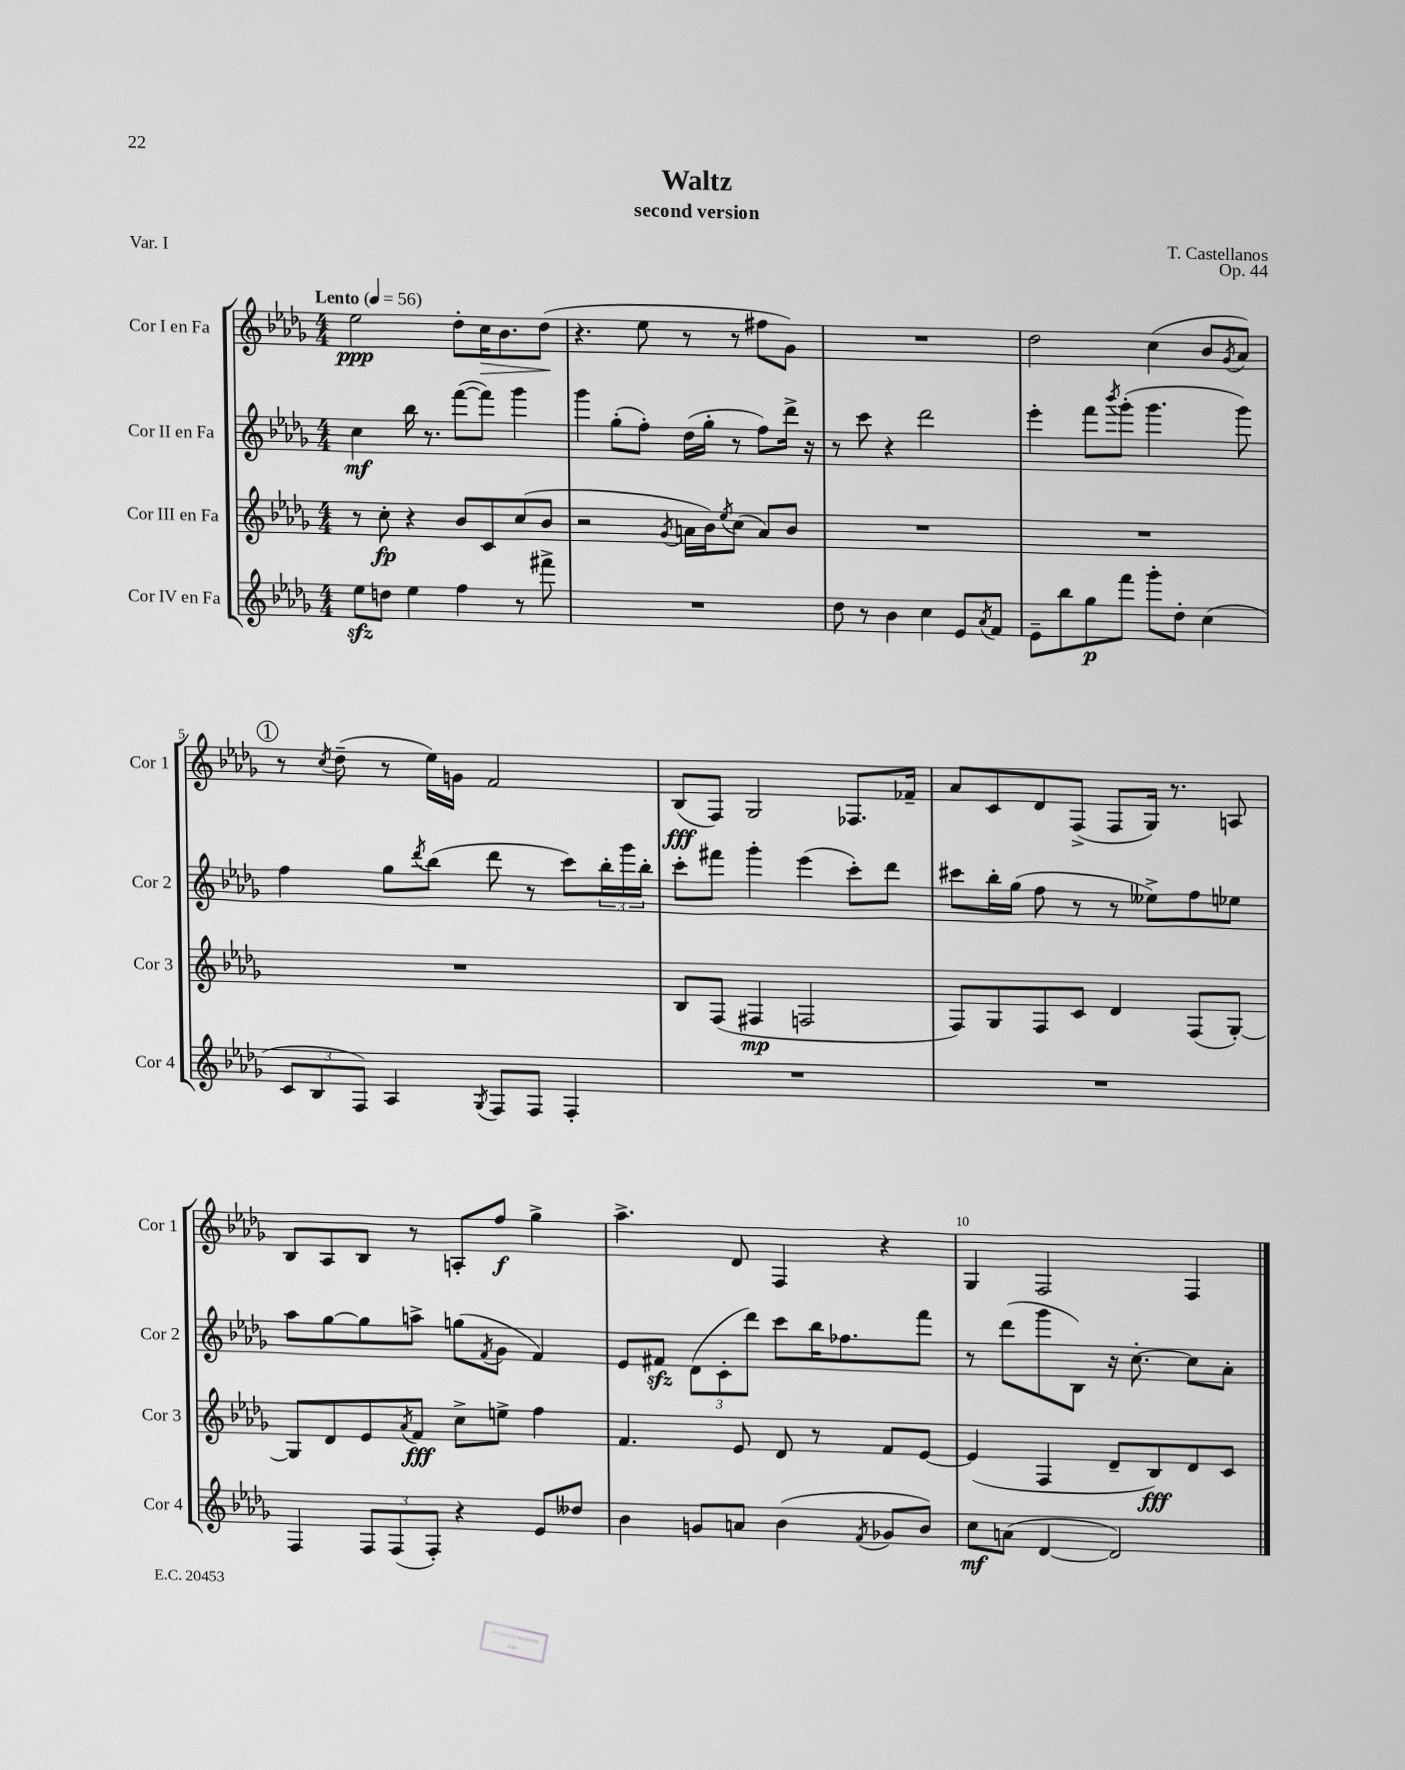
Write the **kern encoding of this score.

**kern	**dynam	**kern	**dynam	**kern	**dynam	**kern	**dynam
*part4	*part4	*part3	*part3	*part2	*part2	*part1	*part1
*staff4	*staff4	*staff3	*staff3	*staff2	*staff2	*staff1	*staff1
*I"Cor IV en Fa	*	*I"Cor III en Fa	*	*I"Cor II en Fa	*	*I"Cor I en Fa	*
*I'Cor 4	*	*I'Cor 3	*	*I'Cor 2	*	*I'Cor 1	*
*clefG2	*	*clefG2	*	*clefG2	*	*clefG2	*
*k[b-e-a-d-g-]	*	*k[b-e-a-d-g-]	*	*k[b-e-a-d-g-]	*	*k[b-e-a-d-g-]	*
*M4/4	*	*M4/4	*	*M4/4	*	*M4/4	*
*MM56	*	*MM56	*	*MM56	*	*MM56	*
=1	=1	=1	=1	=1	=1	=1	=1
!	!	!	!	!	!	!LO:TX:a:B:t=Lento	!
8ee-zz\L	.	8r	.	4cc\	mf	2ee-\	ppp
8ddn\J	.	8cc'\	fp	.	.	.	.
4ee-\	.	4r	.	16bb-\	.	.	.
.	.	.	.	8.r	.	.	.
4ff\	.	8b-/L	.	([8fff\L	.	8dd-'\L	.
!	!	!	!	!	!	!	!LO:HP:b
.	.	8c/	.	8fff\J])	.	16cc\K	>
.	.	.	.	.	.	8.b-\	.
8r	.	(8cc/	.	4ggg-\	.	.	.
8fff#X^\	.	8b-/J	.	.	.	(8dd-\J	.
.	.	.	.	.	.	.	]
=2	=2	=2	=2	=2	=2	=2	=2
1r	.	2r	.	4ggg-\	.	4.r	.
.	.	.	.	(8gg-'\L	.	.	.
.	.	.	.	8ff'\J)	.	8ee-\	.
.	.	8qg-/	.	.	.	.	.
.	.	16an\LL	.	(16dd-\LL	.	8r	.
.	.	16b-\J)	.	16gg-'\JJ	.	.	.
.	.	8qee-/	.	.	.	.	.
.	.	(8cc\J	.	8r	.	8r	.
.	.	8a/L)	.	8ff\L)	.	8ff#X\L	.
.	.	8b-/J	.	16ddd-^\Jk	.	8g-\J)	.
.	.	.	.	16r	.	.	.
=3	=3	=3	=3	=3	=3	=3	=3
8dd-\	.	1r	.	8r	.	1r	.
8r	.	.	.	8ccc\	.	.	.
4b-\	.	.	.	4r	.	.	.
4cc\	.	.	.	2ddd-\	.	.	.
8e-/L	.	.	.	.	.	.	.
8qa-/	.	.	.	.	.	.	.
8f/J	.	.	.	.	.	.	.
=4	=4	=4	=4	=4	=4	=4	=4
8e-~\L	.	1r	.	4eee-'\	.	2dd-\	.
8bb-\	.	.	.	.	.	.	.
8gg-\	p	.	.	8fff\L	.	.	.
.	.	.	.	8qbbb-/	.	.	.
8fff\J	.	.	.	(8ggg-'\J	.	.	.
8ggg-'\L	.	.	.	4.ggg-\	.	(4cc\	.
8dd-'\J	.	.	.	.	.	.	.
(4cc\	.	.	.	.	.	8b-/L	.
.	.	.	.	.	.	8qg-/	.
.	.	.	.	8ggg-\)	.	8a-/J)	.
!!LO:LB:g=z
!!LO:REH:place=s1:t=1
=5	=5	=5	=5	=5	=5	=5	=5
12c/L	.	1r	.	4ff\	.	8r	.
12B-/	.	.	.	.	.	.	.
.	.	.	.	.	.	8qcc/	.
.	.	.	.	.	.	(8dd-~\	.
12F/J)	.	.	.	.	.	.	.
4A-/	.	.	.	8gg-\L	.	8r	.
.	.	.	.	8qddd-/	.	.	.
.	.	.	.	(8bb-\J	.	16ee-\LL)	.
.	.	.	.	.	.	16gn\JJ	.
8qG-/	.	.	.	.	.	.	.
8F/L	.	.	.	8ddd-\	.	2f/	.
8F/J	.	.	.	8r	.	.	.
4F'/	.	.	.	8ccc\L)	.	.	.
.	.	.	.	24bb-'\L	.	.	.
.	.	.	.	24ggg-\	.	.	.
.	.	.	.	24bb-'\JJ	.	.	.
=6	=6	=6	=6	=6	=6	=6	=6
1r	.	8B-/L	.	8ccc'\L	.	(8B-/L	fff
.	.	(8F/J	.	8fff#X\J	.	8F/J)	.
.	.	4F#X/	mp	4ggg-'\	.	2G-/	.
.	.	2Fn/	.	(4eee-\	.	.	.
.	.	.	.	8ccc'\L)	.	8.F-X/L	.
.	.	.	.	8ddd-\J	.	.	.
.	.	.	.	.	.	16f-X~/Jk	.
=7	=7	=7	=7	=7	=7	=7	=7
1r	.	8F/L)	.	8ccc#X\L	.	8a-/L	.
.	.	8G-/	.	16bb-'\L	.	8c/	.
.	.	.	.	(16gg-\JJ	.	.	.
.	.	8F/	.	8ff\	.	8d-/	.
.	.	8c/J	.	8r	.	(8F^/J	.
.	.	4d-/	.	8r	.	8F/L	.
.	.	.	.	8ee--X^\L)	.	16G-/Jk)	.
.	.	.	.	.	.	8.r	.
.	.	(8F/L	.	8ff\	.	.	.
.	.	[8G-'/J)	.	8ee-X\J	.	8An/	.
!!LO:LB:g=z
=8	=8	=8	=8	=8	=8	=8	=8
4F/	.	8G-/L]	.	8aa-\L	.	8B-/L	.
.	.	8d-/	.	[8gg-\	.	8A-/	.
12F/L	.	8e-/	.	8gg-\]	.	8B-/J	.
(12F/	.	.	.	.	.	.	.
.	.	8qa-/	.	.	.	.	.
.	.	8f/J	fff	8aan^\J	.	8r	.
12F'/J)	.	.	.	.	.	.	.
4r	.	8cc^\L	.	(8ggn\L	.	8An'/L	.
.	.	.	.	8qf/	.	.	.
.	.	8een^\J	.	8g-\J	.	8ff/J	f
8e-/L	.	4ff\	.	4f/)	.	4gg-^\	.
8dd--X/J	.	.	.	.	.	.	.
=9	=9	=9	=9	=9	=9	=9	=9
4b-\	.	4.f/	.	8e-/L	.	4.aa-^\	.
.	.	.	.	8f#Xzz/J	.	.	.
8gn/L	.	.	.	(12d-\L	.	.	.
.	.	.	.	12c'\	.	.	.
8an/J	.	8e-/	.	.	.	8d-/	.
.	.	.	.	12ddd-\J)	.	.	.
(4b-\	.	8d-/	.	8ccc\L	.	4F/	.
.	.	8r	.	16bb-\K	.	.	.
.	.	.	.	8.ff-X\	.	.	.
8qf/	.	.	.	.	.	.	.
8g-X/L	.	8f/L	.	.	.	4r	.
8b-/J)	.	[8e-/J	.	8fff\J	.	.	.
=10	=10	=10	=10	=10	=10	=10	=10
8cc\L	mf	(4e-/]	.	8r	.	4G-/	.
(8an\J	.	.	.	(8ddd-\L	.	.	.
[4d-/	.	4F/	.	8ggg-\	.	2F/	.
.	.	.	.	8B-\J)	.	.	.
2d-/])	.	8d-~/L	.	16r	.	.	.
.	.	.	.	[8.cc'\	.	.	.
.	.	8B-/)	fff	.	.	.	.
.	.	8d-/	.	8cc\L]	.	4F/	.
.	.	8c/J	.	8a-'\J	.	.	.
==	==	==	==	==	==	==	==
*-	*-	*-	*-	*-	*-	*-	*-
